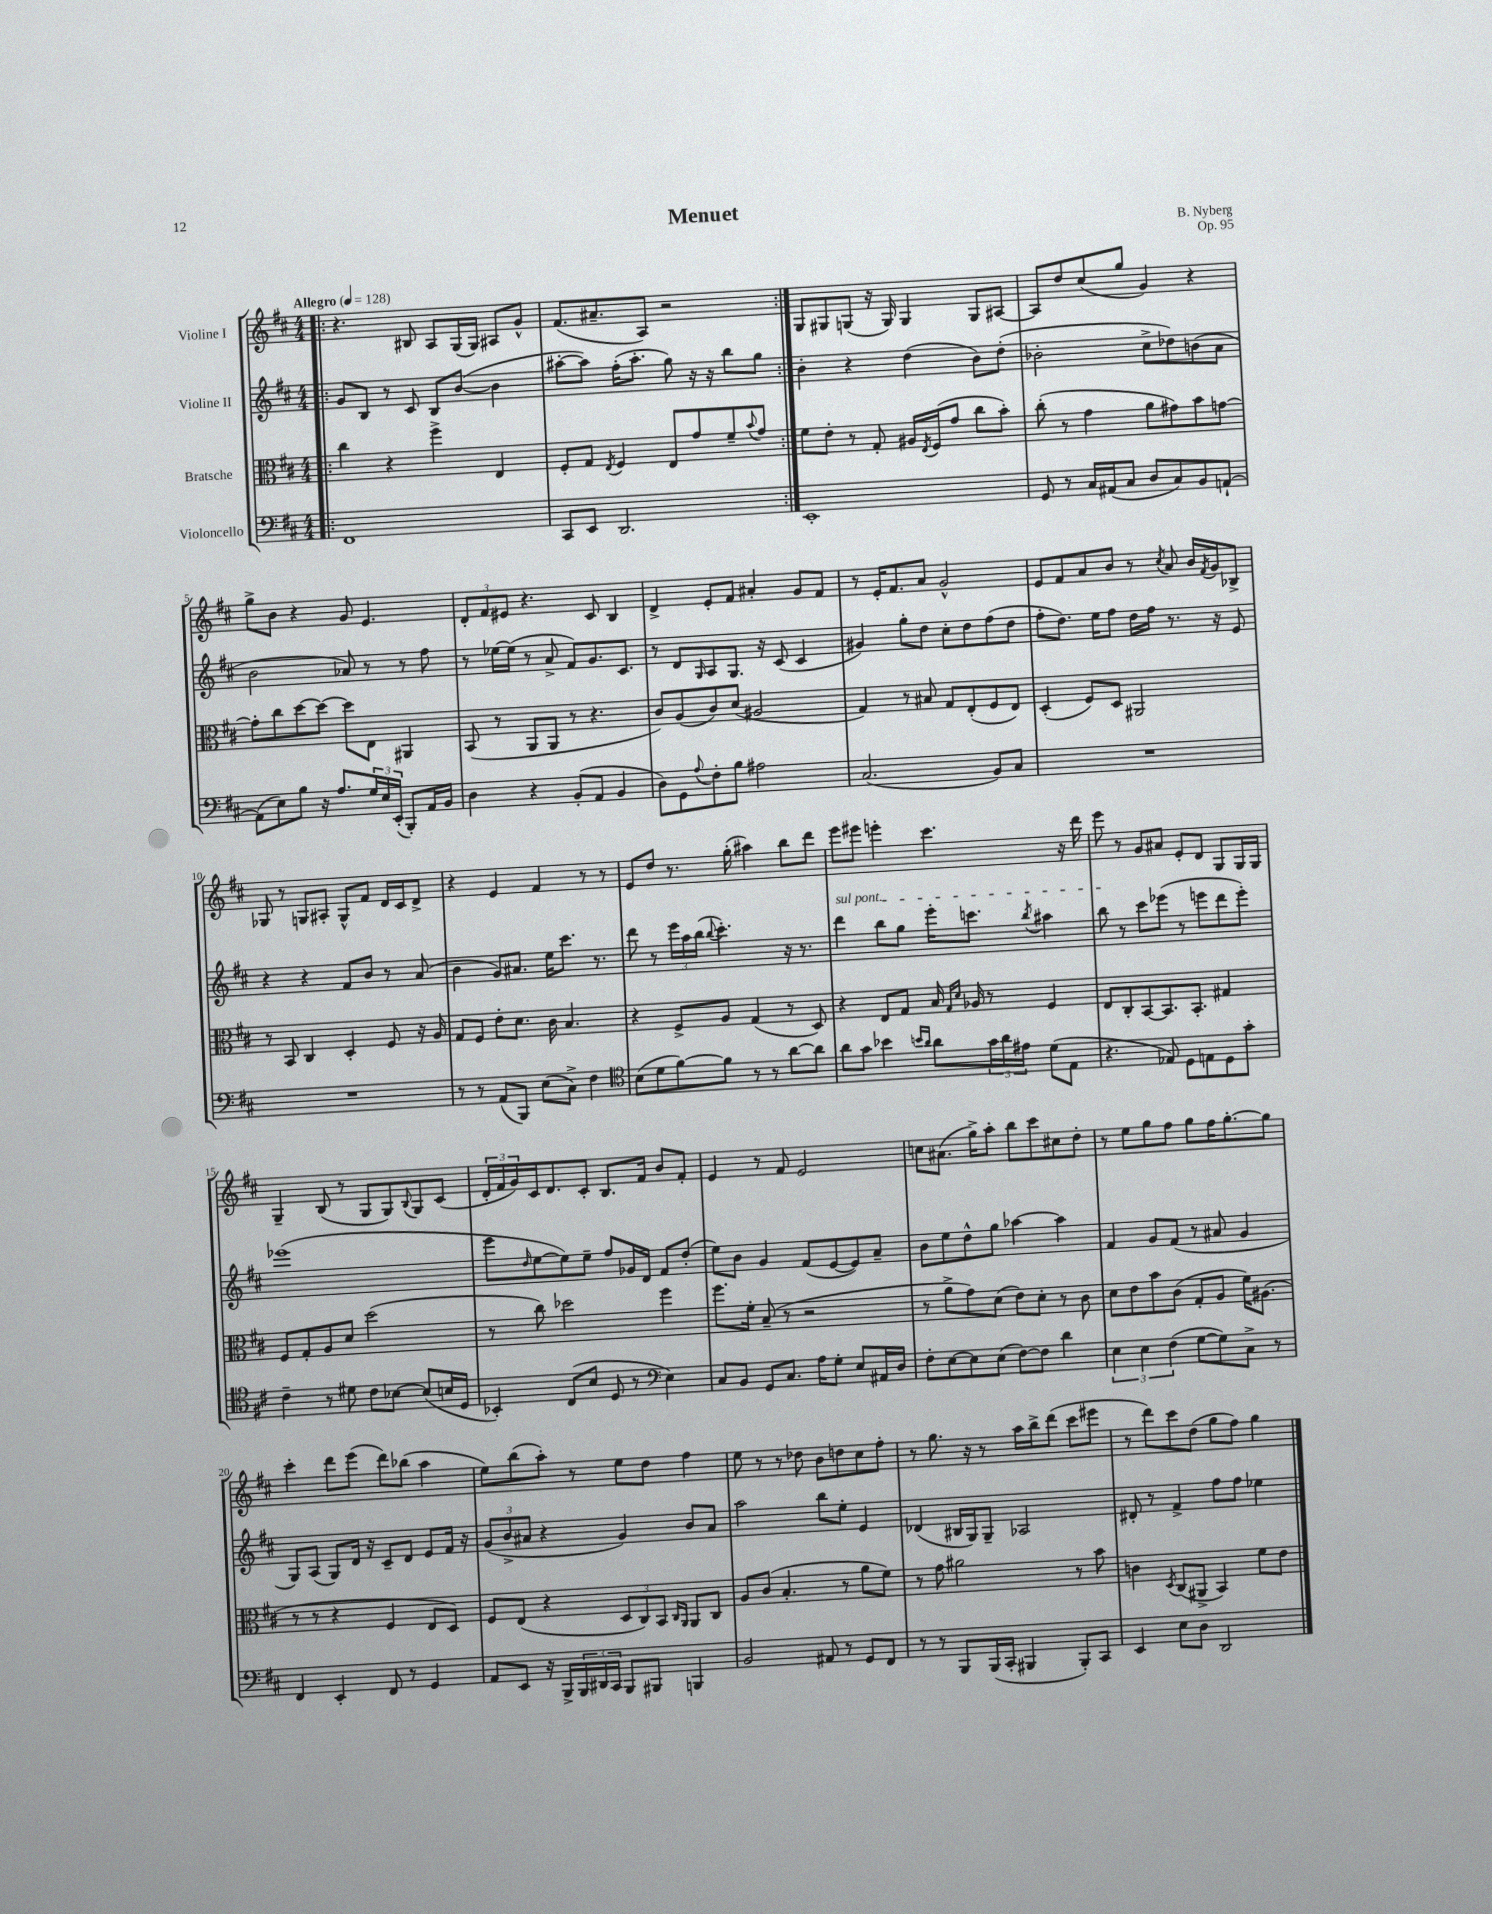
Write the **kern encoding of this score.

**kern	**kern	**kern	**kern
*part4	*part3	*part2	*part1
*staff4	*staff3	*staff2	*staff1
*I"Violoncello	*I"Bratsche	*I"Violine II	*I"Violine I
*clefF4	*clefC3	*clefG2	*clefG2
*k[f#c#]	*k[f#c#]	*k[f#c#]	*k[f#c#]
*M4/4	*M4/4	*M4/4	*M4/4
*MM128	*MM128	*MM128	*MM128
=1!|:	=1!|:	=1!|:	=1!|:
!	!	!	!LO:TX:a:B:t=Allegro
1FF#	4cc#\	8g/L	4.r
.	.	8B/J	.
.	4r	8r	.
.	.	8c#/	8B#X/
.	4ff#^\	8B/L	8A/L
.	.	([8b/J	(16G/L
.	.	.	16G/JJ)
.	4E/	4b\]	8A#X/L
.	.	.	8g^^/J
=2	=2	=2	=2
8CC#/L	8F#'/L	[8aa#X'\L	(8.f#/L
8EE/J	8G/J	8aa#\J])	.
.	.	.	8.a#X~/
.	8qE/	.	.
2.DD/	4F#/	(16ff#'\KL	.
.	.	8.aa#'\J	.
.	.	.	8A/J)
.	8E/L	8gg\)	2r
.	8g/	16r	.
.	.	16r	.
.	8f#~/	8bb\L	.
.	8qqb/	.	.
.	8g/J	8gg\J	.
=3:|!	=3:|!	=3:|!	=3:|!
1EE'	8f#\L	4b'\	8G/L
.	8e'\J	.	8G#X/
.	8r	4r	(8Gn/J
.	8G'/	.	16r
.	.	.	16G/)
.	16A#X/LL	(4dd\	4G/
.	8qE/	.	.
.	(16F#/J	.	.
.	8g/J	.	.
.	8cc#\L	8b\L)	8G/L
.	8b'\J)	(8dd'\J	[8A#X/J
=4	=4	=4	=4
8GG/	(8cc#'\	2b-X'\	8A#/L]
8r	8r	.	8dd/
16C#/LL	4g\	.	(8cc#/
(16AA#X/J	.	.	.
8C#/J	.	.	8gg/J
8D/L	8a\L	8cc#^\L	4g/)
8C#/)	8g#X\)	8dd-X\)	.
8BB/	8b\	(8bn\	4r
[8AAn`/J	[8gn\J	8a\J	.
!!LO:LB:g=z
=5	=5	=5	=5
(8AA\L]	8g'\L]	2b\	8gg^\L
8E\)	8cc#\	.	8b\J
8B\J	[8dd\	.	4r
16r	8dd\J_	.	.
8.A/L	.	.	.
.	8dd\L]	8a-X/)	8g/
24G/L	8E\J	8r	4.e/
24E/	.	.	.
(24EE'/JJ	.	.	.
8BBB'/L)	4AA#X/	8r	.
16AA/L	.	8ff#\	.
16BB/JJ	.	.	.
=6	=6	=6	=6
4D\	(8BB/	8r	12d'/L
.	.	.	12f#/
.	8r	[16ee-X\LL	.
.	.	.	12e#X/J
.	.	(16ee-\JJ]	.
4r	8AA/L	8r	4.r
.	8AA/J	8a^/	.
(8BB'/L	8r	8f#/L)	.
8AA/J	4.r	8.g/	8c#/
4BB/	.	.	4B/
.	.	8.c#/J	.
=7	=7	=7	=7
8D\L)	8c#/L)	8r	4d^/
8GG\	(8A/	8d/L	.
8qqA/	.	16qqG/	.
8F#'\	8c#/)	8A/	8e'/L
8B\J	(8d/J	8.G/J	8f#/J
2A#X\	2A#X/	.	4a#X'/
.	.	16r	.
.	.	(8c#/	.
.	.	4c#/	8g/L
.	.	.	8f#/J
=8	=8	=8	=8
(2.C#/	4G/)	4g#X/)	8r
.	.	.	16e'/KL
.	.	.	8.f#/
.	8r	8gg'\L	.
.	8B#X/	8dd\J	8a/J
.	8G/L	8cc#'\L	2g^^/
.	(8E'/	8dd\	.
8BB/L)	8F#/	(8ff#\	.
8C#/J	8E/J)	8dd\J	.
=9	=9	=9	=9
1r	(4D'/	8ff#'\L	8e/L
.	.	8.dd\J)	8f#/
.	8F#/L)	.	8a/
.	.	16ee\KL	.
.	8D/J	8ff#\J	8b/J
.	2AA#X/	16dd\LL	8r
.	.	16ff#\JJ	.
.	.	.	8qcc#/
.	.	8.r	8a/
.	.	.	16b/LL
.	.	.	8qf#/
.	.	16r	16g/J
.	.	8e/	8B-X^/J
!!LO:LB:g=z
=10	=10	=10	=10
1r	8r	4r	8G-X/
.	8BB/	.	8r
.	4C#/	4r	8Gn/L
.	.	.	8A#X'/J
.	4D'/	8f#/L	8G^^/L
.	.	8b/J	8f#/J
.	8F#/	8r	16d/LL
.	.	.	16c#/J
.	16r	(8a/	8d^/J
.	16A/	.	.
=11	=11	=11	=11
8r	8G/L	4b\	4r
8r	8F#/J	.	.
(8AA/L	8e'\L	8g/L)	4e/
8BBB/J)	8.d\J	8.a#X/J	.
(8E\L	.	.	4f#/
.	16c#\	16ee\KL	.
8C#^\J)	4.B/	8.ccc#\J	.
4F#\	.	.	8r
.	.	8.r	.
.	.	.	8r
=12	=12	=12	=12
*clefC4	*	*	*
(8B\L	4r	8ddd\	8e/L
8d\	.	8r	8dd/J
[8f#\)	8F#^/L	24eee\LL	8.r
.	.	24aa\	.
.	.	(24bb\JJ	.
.	.	8qqbb/	.
8f#\J]	8A/J	4.ccc#'\)	.
.	.	.	(16gg'\
8r	(4G/	.	4aa#X\)
8r	.	.	.
[8a\L	8r	16r	8bb\L
.	.	8.r	.
8a\J]	8D/)	.	8ddd\J
=13	=13	=13	=13
!	!	!LO:TX:a:i:t=sul pont.	!
8a\L	4r	4ddd\	8eee\L
8g\J	.	.	8eee#X\J
4b-X\	8E/L	8bb\L	4eeen'\
.	8G/J	8gg\J	.
16qqbn/LL	.	.	.
16qqa/JJ	.	.	.
8a\L	16B/	16eee'\KL	4.ccc#\
.	16qqG/LL	.	.
.	16qqd/JJ	.	.
.	16A-X/	8.cccn\J	.
24g\L	8r	.	.
24a\	.	.	.
24e#X\JJ	.	.	.
.	.	8qbb/	.
(8d\L	4F#/	4aa#X\	.
8E\J	.	.	16r
.	.	.	16ddd\
=14	=14	=14	=14
4.r	8E/L	8bb\	8eee\
.	8C#'/	8r	8r
.	[8BB/	8ccc#\L	8g/L
8E-X/)	8.BB/]	(8eee-X\J	8a#X/J
8D\L	.	8r	8e'/L
.	8.BB'/J	.	.
8En\	.	8eeen\L	8d/J
8D\	4G#X/	8ddd\	8G/L
8g'\J	.	8eee'\J)	16G/L
.	.	.	16G/JJ
!!LO:LB:g=z
=15	=15	=15	=15
4c#~\	8F#/L	(1eee-X	4G~/
.	8G'/	.	.
8r	8A/	.	(8B/
8d#X\	8d/J	.	8r
8c#\L	(2dd\	.	8G/L
[8B-X\J	.	.	8G/)
.	.	.	8qqB/
(8B-/L]	.	.	8G/
16Bn/L	.	.	(8c#/J
16D/JJ	.	.	.
=16	=16	=16	=16
4BB-X'/)	8r	8eee\L	24d'/LL
.	.	.	24f#/
.	.	.	24g/)
.	.	16qqdd/	.
.	8cc#\)	[8ee\	16c#/J
.	.	.	8.d/
(8C#/L	2dd-X\	8ee\])	.
8B/J	.	8ee~\J	8c#'/J
8D/	.	8ff#/L	8.B/L
8r	.	16g-X/L	.
.	.	16d/JJ	16f#/Jk
*clefF4	*	*	*
4E\)	4ff#\	8f#/L	8b/L
.	.	(8dd'/J	8f#'/J
=17	=17	=17	=17
8C#/L	8.ff#\L	8ee\L)	4e/
8BB/J	.	8b\J	.
.	16f#'\Jk	.	.
8GG/L	(8B~/	4g/	8r
8.C#/J	8r	.	8f#/
.	2r	(8f#/L	2e/
16A\KL	.	.	.
8G'\J	.	[8e/	.
8E/L	.	8e/])	.
16AA#X/L	.	8a~/J	.
16D/JJ	.	.	.
=18	=18	=18	=18
8F#'\L	8r	8b\L	8ccn\L
[8E\	8a^\L	8ee\	(8.a#X\J
8E\]	8g\)	8dd^^\	.
.	.	.	16gg^\KL)
(8E\J	(8d\J	8gg\J	8aa'\J
[8F#\L)	8e\L)	[4aa-X\	8bb\L
8F#\J]	8d'\J	.	8ccc#\
4d\	8r	4aa-\]	8cc#X\
.	8c#\	.	8dd'\J
=19	=19	=19	=19
6E\	8d\L	4f#/	8r
.	8e\	.	8ee\L
6E\	.	.	.
.	8b\	8g/L	8gg\
(6F#\	.	.	.
.	(8c#\J	(8f#/J	8ff#\J
[8G\L	8G'/L	8r	8gg\L
8G\])	8A/J	8a#X/	16ff#\K
.	.	.	[8.gg'\
8C#^\J	16f#\KL)	4g/	.
.	(8.A#X\J	.	.
8r	.	.	8gg\J]
!!LO:LB:g=z
=20	=20	=20	=20
4FF#/	8r	8G/L)	4ccc#'\
.	8r	(8A/J	.
4EE'/	4r	8G/L)	8ddd\L
.	.	16d/Jk	(8eee\J
.	.	16r	.
8FF#/	4F#/	8c#~/L	8ddd\L)
8r	.	8d/J	(8bb-X\J
4GG/	8E/L	8e/L	4aa\
.	8D/J)	16f#/Jk	.
.	.	16r	.
=21	=21	=21	=21
8AA/L	8F#/L	(12g/L	8ee\L)
.	.	12b^/	.
8EE/J	(8E/J	.	(8bb\
.	.	12a#X/J	.
16r	4r	4r	8aa'\J)
16BBB^/LL	.	.	.
24BBB/	.	.	8r
24DD#X/	.	.	.
24CC#/JJ	.	.	.
8BBB/L	12D/L	4g/)	8ee\L
.	12C#/)	.	.
8BBB#X/J	.	.	8dd\J
.	12BB/J	.	.
.	16qqC#/LL	.	.
.	16qqAA/JJ	.	.
4BBBn/	8AA/L	8b/L	4ff#\
.	8C#/J	8a#/J	.
=22	=22	=22	=22
2BB/	8A/L	2aa\	8ee\
.	(8c#/J	.	8r
.	4.B'/	.	8r
.	.	.	8dd-X\
8AA#X/	.	8bb\L	8b\L
8r	8r	8ee'\J	8ddn\
8GG/L	8a\L	4e/	8cc#\
8FF#/J	8f#\J)	.	8ff#'\J
=23	=23	=23	=23
8r	8r	(4d-X/	8r
8r	8g\	.	8.gg\
8BBB/L	2a#X\	16B#X/LL	.
.	.	16G/J)	16r
(16BBB/L	.	8G~/J	8r
16CC#'/JJ	.	.	.
4BBB#X/	.	2A-X/	16aa\LL
.	.	.	16bb^\J
.	.	.	(8ddd\J
8BBB#'/L)	8r	.	8ccc#\L
8CC#/J	8b\	.	8eee#X\J
=24	=24	=24	=24
4EE/	4cn\	8d#X'/	8r
.	.	8r	8ddd\L)
.	8qD/	.	.
8E\L	(8C#/L	4f#^/	8ccc#\
8D\J	8AA#X^/J	.	(8dd\J
2DD/	4BB/)	8ff#\L	8gg\L
.	.	8ff#\J	8ff#\J)
.	8f#\L	4ee-X\	4gg\
.	8e\J	.	.
==	==	==	==
*-	*-	*-	*-
